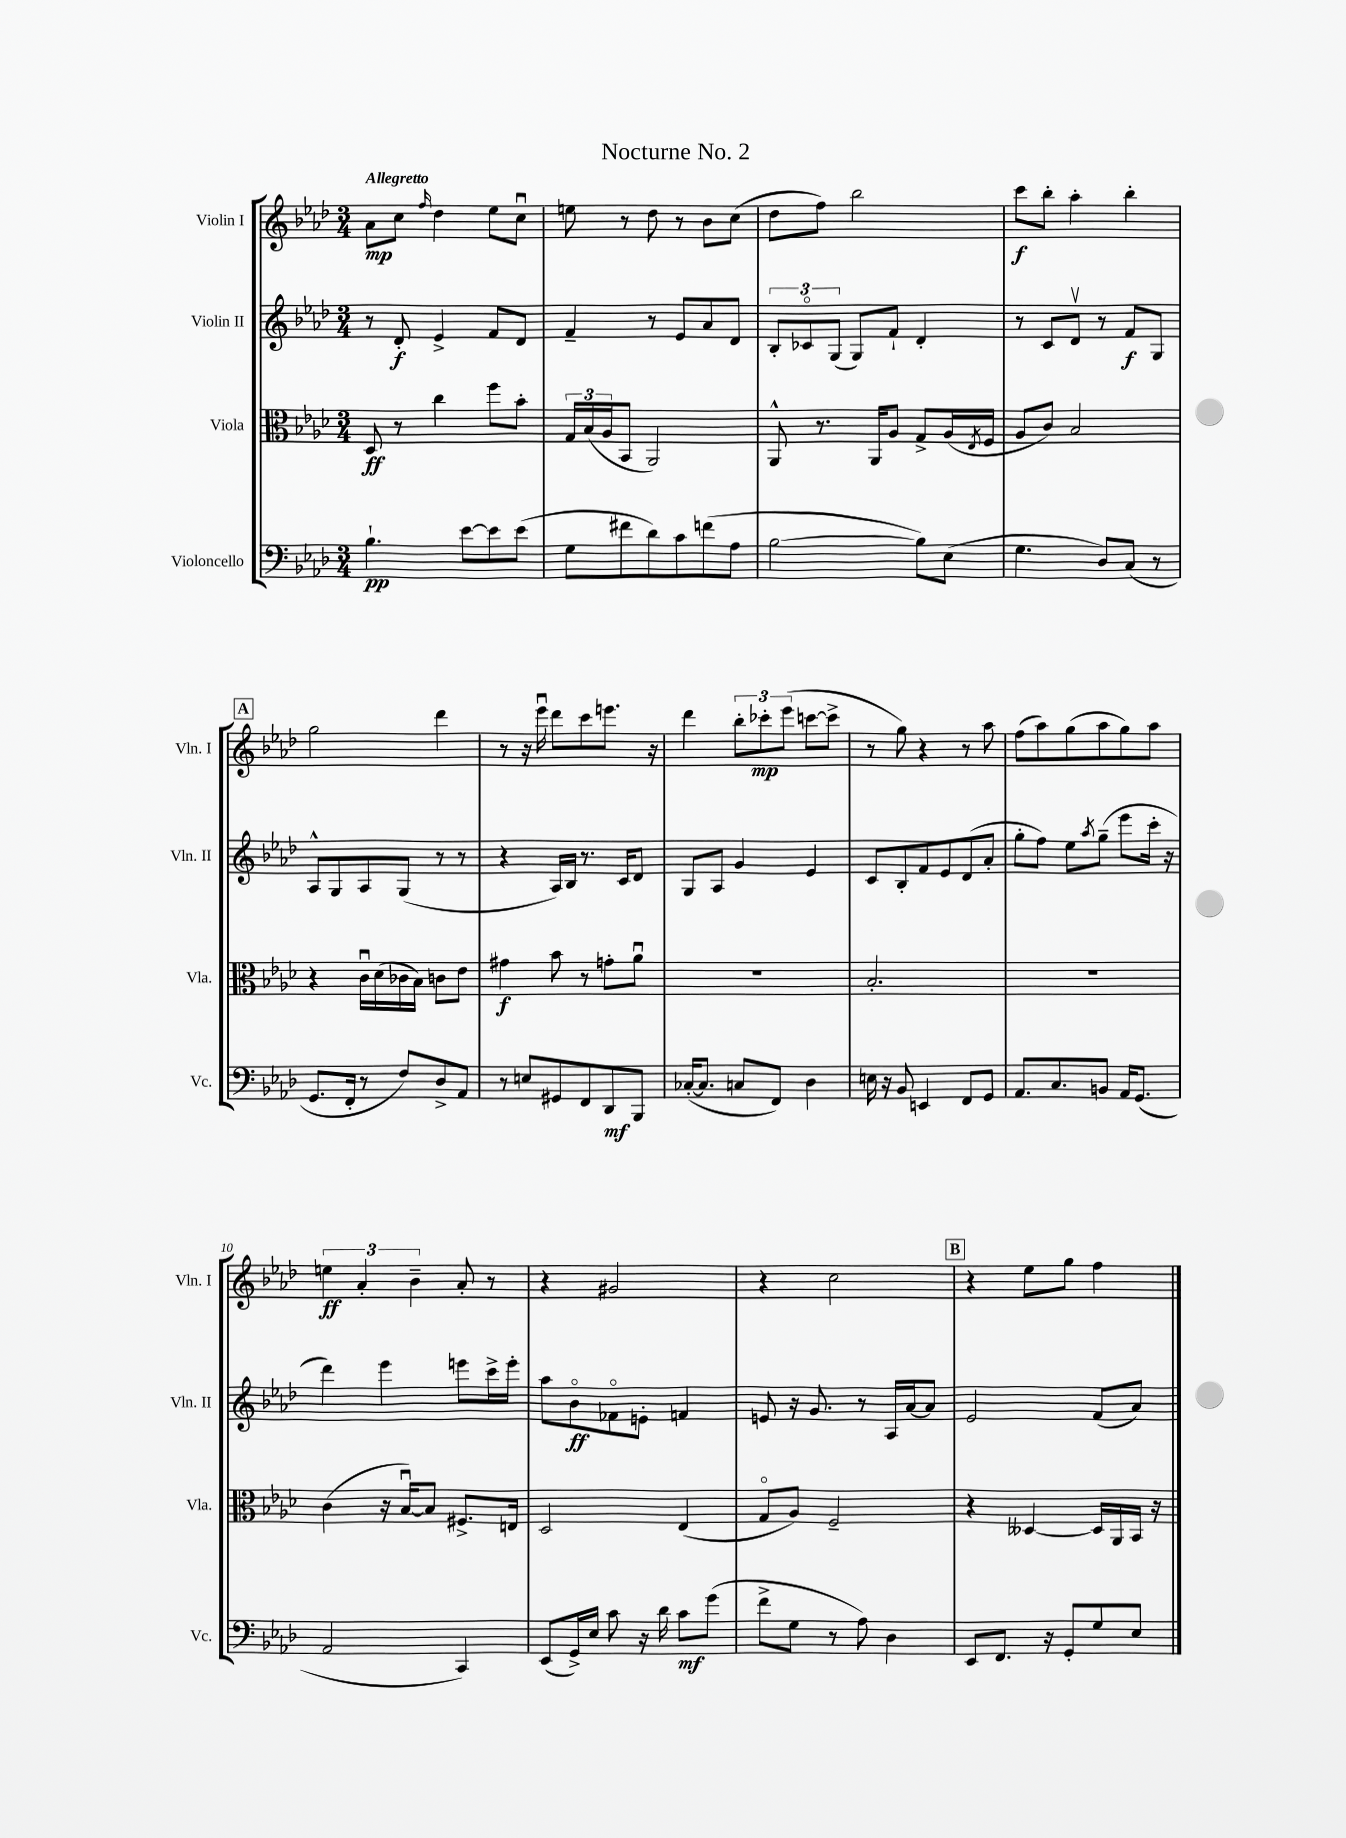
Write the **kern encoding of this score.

**kern	**kern	**kern	**kern
*staff4	*staff3	*staff2	*staff1
*clefF4	*clefC3	*clefG2	*clefG2
*k[b-e-a-d-]	*k[b-e-a-d-]	*k[b-e-a-d-]	*k[b-e-a-d-]
*M3/4	*M3/4	*M3/4	*M3/4
4.B-`	8D-	8r	8a-
.	8r	8d-'	8cc
.	.	.	16qqff
.	4cc	4e-^	4dd-
[8e-	.	.	.
8e-]	8ff	8f	8ee-
(8e-	8b-'	8d-	8ccu
=	=	=	=
8G	24G	4f~	8ee
.	(24B-	.	.
.	24A-	.	.
8f#	8BB-	.	8r
8d-)	2AA-)	8r	8dd-
8c	.	8e-	8r
(8f	.	8a-	8b-
8A-	.	8d-	(8cc
=	=	=	=
[2B-	8AA-^^	12B-'	8dd-
.	.	12c-o	.
.	8.r	.	8ff)
.	.	(12G	.
.	.	8G)	2bb-
.	16AA-	.	.
.	8A-	8f`	.
8B-])	8G^	4d-'	.
(8E-	(16A-	.	.
.	8qE-	.	.
.	16F	.	.
=	=	=	=
4.G	8A-	8r	8ccc
.	8c)	8c	8bb-'
.	2B-	8d-v	4aa-'
8D-)	.	8r	.
(8C	.	8f	4bb-'
8r	.	8G	.
=	=	=	=
8.GG	4r	8A-^^	2gg
.	.	8G	.
16FF'	.	.	.
8r	16cu	8A-	.
.	(16d-	.	.
8F)	16c-	(8G	.
.	16B-)	.	.
8D-^	8c	8r	4ddd-
8AA-	8e-	8r	.
=	=	=	=
8r	4g#	4r	8r
8E	.	.	16r
.	.	.	16eee-u
8GG#	8b-	16A-)	8ddd-
.	.	16B-	.
8FF	8r	8.r	8ccc
8DD-	8g'	.	8.eee
.	.	16c	.
8BBB-	8a-u	8d-	.
.	.	.	16r
=	=	=	=
([16C-'	2.r	8G	4ddd-
8.C-]	.	.	.
.	.	8A-	.
8C	.	4g	12bb-'
.	.	.	12ccc-'
8FF)	.	.	.
.	.	.	(12eee-
4D-	.	4e-	[8ccc
.	.	.	8ccc^]
=	=	=	=
16E	2.B-'	8c	8r
16r	.	.	.
8BB-	.	8B-'	8gg)
4EE	.	8f	4r
.	.	8e-	.
8FF	.	(8d-	8r
8GG	.	8a-'	8aa-
=	=	=	=
8.AA-	2.r	8gg'	(8ff
.	.	8ff)	8aa-)
8.C	.	.	.
.	.	8ee-	(8gg
.	.	8qaa-	.
8BB	.	(8gg~	8aa-
16AA-	.	8eee-	8gg)
(8.GG	.	.	.
.	.	16ccc'	8aa-
.	.	16r	.
=	=	=	=
2AA-	(4c	4ddd-)	6ee
.	.	.	6a-'
.	16r	4eee-	.
.	[16B-u)	.	.
.	.	.	6b-~
.	8B-]	.	.
4CC)	8.F#^	8eee	8a-'
.	.	16ccc^	8r
.	16E	16eee'	.
=	=	=	=
(8EE-	2D-	8aa-	4r
16GG^)	.	8b-o	.
16E-	.	.	.
8c	.	8f-o	2g#
16r	.	8e'	.
16d-	.	.	.
8c	(4E-	4f	.
(8g	.	.	.
=	=	=	=
8f^	8Go	8e	4r
8G	8A-)	16r	.
.	.	8.g	.
8r	2F~	.	2cc
8A-)	.	8r	.
4D-	.	16A-	.
.	.	[16a-	.
.	.	8a-]	.
=	=	=	=
8EE-	4r	2e-	4r
8.FF	.	.	.
.	[4D--	.	8ee-
16r	.	.	.
8GG'	.	.	8gg
8G	16D--]	(8f	4ff
.	16AA-	.	.
8E-	16BB-	8a-)	.
.	16r	.	.
==	==	==	==
*-	*-	*-	*-
